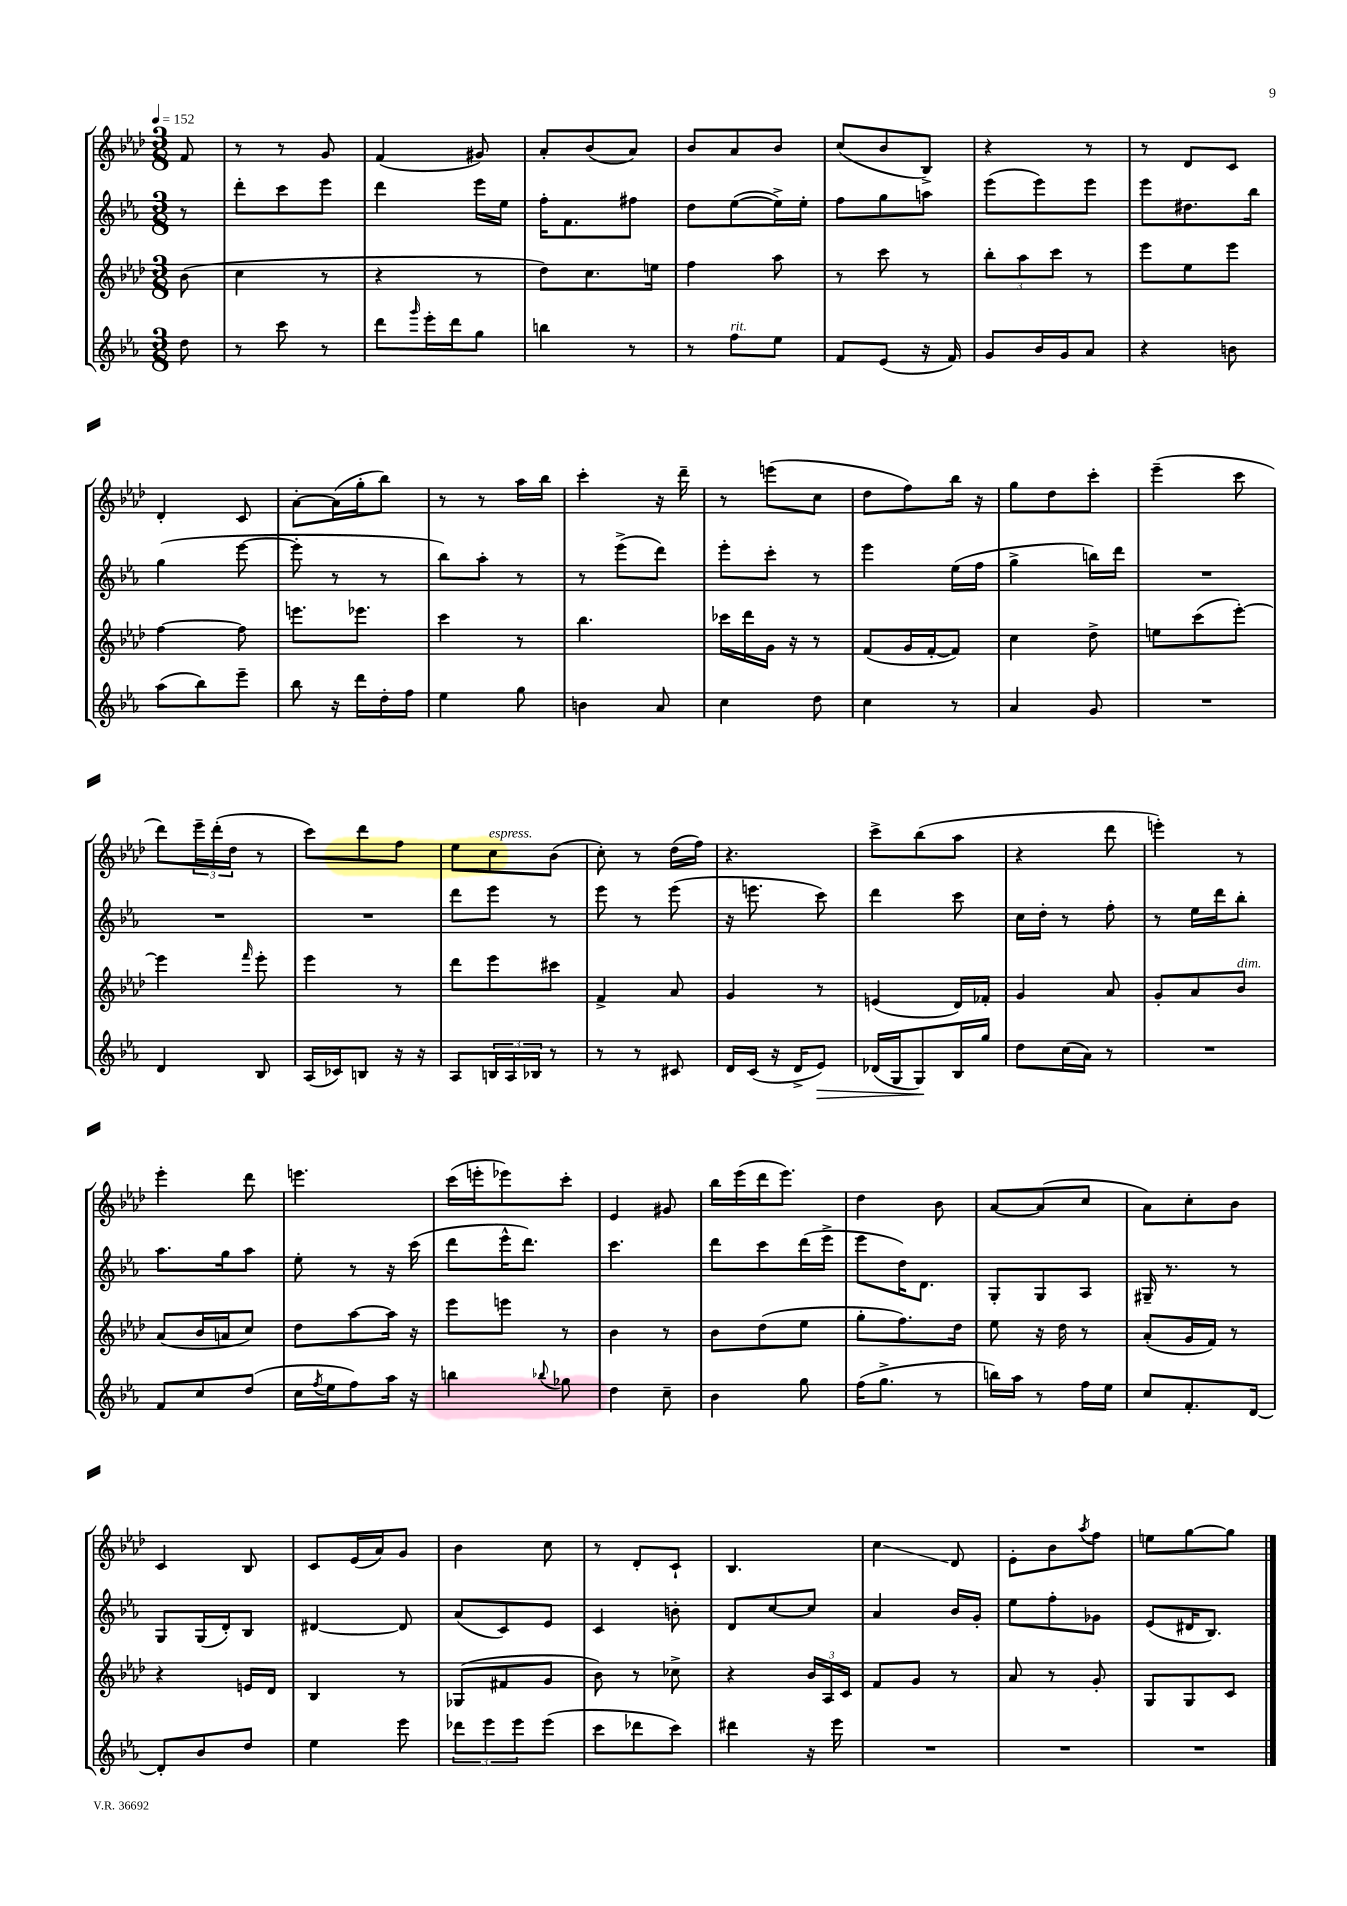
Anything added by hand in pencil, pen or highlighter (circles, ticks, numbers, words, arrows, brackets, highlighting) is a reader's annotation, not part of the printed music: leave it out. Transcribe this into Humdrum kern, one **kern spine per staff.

**kern	**kern	**kern	**kern
*staff4	*staff3	*staff2	*staff1
*clefG2	*clefG2	*clefG2	*clefG2
*k[b-e-a-]	*k[b-e-a-d-]	*k[b-e-a-]	*k[b-e-a-d-]
*M3/8	*M3/8	*M3/8	*M3/8
*MM152	*MM152	*MM152	*MM152
8dd	(8b-	8r	8f
=	=	=	=
8r	4cc	8ddd'	8r
8ccc	.	8ccc	8r
8r	8r	8eee-	8g
=	=	=	=
8ddd	4r	4ddd	(4f
16qqggg	.	.	.
16eee-'	.	.	.
16ddd	.	.	.
8gg	8r	16eee-	8g#)
.	.	16ee-	.
=	=	=	=
4bb	8dd-)	16ff'	8a-'
.	.	8.f	.
.	8.cc	.	(8b-
8r	.	8ff#	8a-)
.	16ee	.	.
=	=	=	=
8r	4ff	8dd	8b-
8ff	.	([8ee-	8a-
8ee-	8aa-	16ee-^])	8b-
.	.	16ee-'	.
=	=	=	=
8f	8r	8ff	(8cc
(8e-	8ccc	8gg	8b-
16r	8r	8aa	8B-^)
16f)	.	.	.
=	=	=	=
8g	12bb-'	(8eee-	4r
.	12aa-	.	.
16b-	.	8eee-)	.
.	12ccc	.	.
16g	.	.	.
8a-	8r	8eee-	8r
=	=	=	=
4r	8eee-	8eee-	8r
.	8ee-	8.dd#	8d-
8b	8eee-	.	8c
.	.	16bb-	.
=	=	=	=
(8aa-	[4ff	(4gg	4d-'
8bb-)	.	.	.
8eee-~	8ff]	[8eee-	8c
=	=	=	=
8bb-	8.eee	8eee-']	[8a-'
16r	.	8r	(16a-]
16ddd	8.eee-	.	16gg'
16dd'	.	8r	8bb-)
16ff	.	.	.
=	=	=	=
4ee-	4ccc	8bb-)	8r
.	.	8aa-'	8r
8gg	8r	8r	16aa-
.	.	.	16bb-
=	=	=	=
4b	4.bb-	8r	4ccc'
.	.	(8eee-^	.
8a-	.	8ddd)	16r
.	.	.	16ddd-~
=	=	=	=
4cc	16ccc-	8eee-'	8r
.	16ddd-	.	.
.	16g	8ccc'	(8eee
.	16r	.	.
8dd	8r	8r	8cc
=	=	=	=
4cc	(8f	4eee-	8dd-
.	16g	.	8ff)
.	[16f'	.	.
8r	8f])	(16ee-	16bb-
.	.	16ff	16r
=	=	=	=
4a-	4cc	4gg^	8gg
.	.	.	8dd-
8g	8dd-^	16bb)	8ccc'
.	.	16ddd	.
=	=	=	=
4.r	8ee	4.r	(4eee-~
.	(8ccc	.	.
.	[8eee-')	.	8ccc
=	=	=	=
4d	4eee-]	4.r	8ddd-)
.	.	.	24eee-~
.	.	.	(24ddd-'
.	.	.	24dd-
.	16qqfff	.	.
8B-	8eee-'	.	8r
=	=	=	=
(16A-	4eee-	4.r	8ccc)
16c-)	.	.	.
8B	.	.	8ddd-
16r	8r	.	8ff
16r	.	.	.
=	=	=	=
8A-	8ddd-	8ddd	8ee-
24B	8eee-	8eee-	8cc
24A-	.	.	.
24B-	.	.	.
8r	8ccc#	8r	(8b-
=	=	=	=
8r	4f^	8eee-	8cc')
8r	.	8r	8r
8c#	8a-	(8eee-	(16dd-
.	.	.	16ff)
=	=	=	=
16d	4g	16r	4.r
(16c	.	8.eee	.
16r	.	.	.
16d^	.	.	.
8e-)	8r	8ccc)	.
=	=	=	=
(16d-	(4e	4ddd	8ccc^
16G	.	.	.
8G)	.	.	(8bb-
16B-	16d-)	8ccc	8aa-
16gg	16f-'	.	.
=	=	=	=
8dd	4g	16cc	4r
.	.	16dd'	.
(16cc	.	8r	.
16a-)	.	.	.
8r	8a-	8ff'	8ddd-
=	=	=	=
4.r	8g'	8r	4eee')
.	8a-	16ee-	.
.	.	16ddd	.
.	8b-	8bb-'	8r
=	=	=	=
8f	(8a-	8.aa-	4eee-'
8cc	16b-	.	.
.	16a	16gg	.
(8dd	8cc)	8aa-	8ddd-
=	=	=	=
16cc	8dd-	8ee-'	4.eee
8qff	.	.	.
16ee-	.	.	.
8ff)	[8aa-	8r	.
16aa-	16aa-]	16r	.
16r	16r	(16ccc	.
=	=	=	=
4bb	8eee-	8ddd	(16ccc
.	.	.	16eee'
.	8eee	16eee-^^	8eee-)
.	.	8.ddd)	.
8qqbb-	.	.	.
8gg-	8r	.	8ccc'
=	=	=	=
4dd	4b-	4.ccc	4e-
8cc~	8r	.	8g#
=	=	=	=
4b-	8b-	8ddd	16bb-
.	.	.	(16eee-
.	(8dd-	8ccc	16ddd-
.	.	.	8.eee-)
8gg	8ee-	(16ddd	.
.	.	16eee-^	.
=	=	=	=
(16ff	8gg'	8eee-	4dd-
8.gg^	.	.	.
.	8.ff)	16dd)	.
.	.	8.d	.
8r	.	.	8b-
.	16dd-	.	.
=	=	=	=
16bb)	8ee-	8G'	[8a-
16aa-	.	.	.
8r	16r	8G	(8a-]
.	16dd-	.	.
16ff	8r	8A-	8cc
16ee-	.	.	.
=	=	=	=
8cc	(8a-'	16G#~	8a-)
.	.	8.r	.
8.f'	16g	.	8cc'
.	16f)	.	.
.	8r	8r	8b-
[16d	.	.	.
=	=	=	=
8d']	4r	8G	4c
8b-	.	(16G	.
.	.	16d')	.
8dd	16e	8B-	8B-
.	16d-	.	.
=	=	=	=
4ee-	4B-	[4d#	8c
.	.	.	(16e-
.	.	.	16a-)
8eee-	8r	8d#]	8g
=	=	=	=
12ddd-	(8G-	(8a-	4b-
12eee-	.	.	.
.	8f#	8c)	.
12eee-	.	.	.
(8eee-	8g	8e-	8cc
=	=	=	=
8ccc	8b-)	4c	8r
8ddd-	8r	.	8d-'
8ccc)	8cc-^	8b'	8c`
=	=	=	=
4ddd#	4r	8d	4.B-
.	.	[8cc	.
16r	24b-	8cc]	.
.	24A-	.	.
16eee-	.	.	.
.	24c	.	.
=	=	=	=
4.r	8f	4a-	4cc
.	8g	.	.
.	8r	16b-	8d-
.	.	16g'	.
=	=	=	=
4.r	8a-	8ee-	8e-'
.	8r	8ff'	8b-
.	.	.	8qaa-
.	8g'	8g-	8ff
=	=	=	=
4.r	8G	(8e-	8ee
.	8G	16d#	[8gg
.	.	8.B-)	.
.	8c	.	8gg]
==	==	==	==
*-	*-	*-	*-
